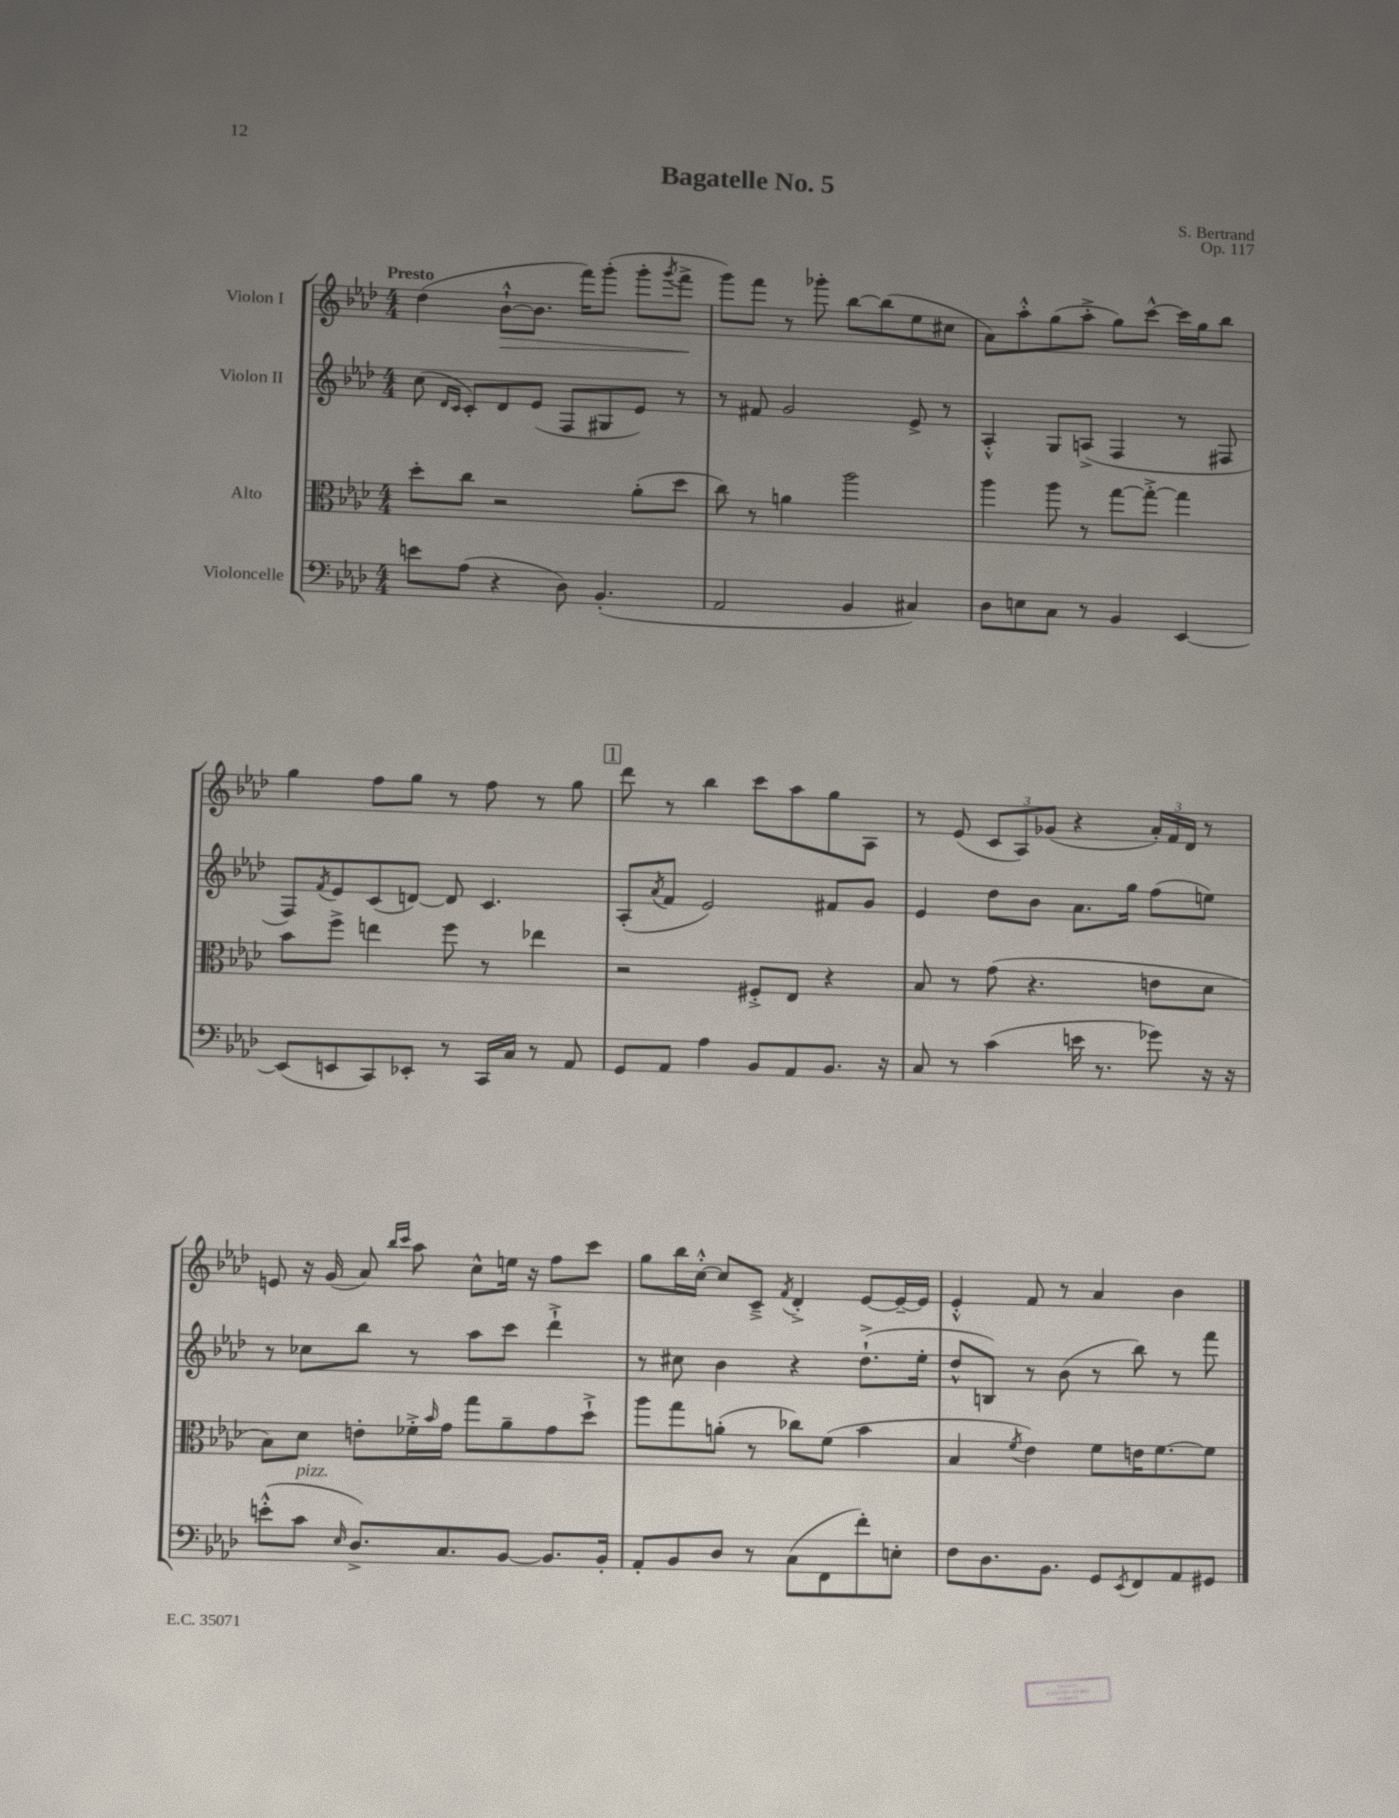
\header { title = "Bagatelle No. 5" composer = "S. Bertrand" opus = "Op. 117" }
<<
\new StaffGroup <<
\new Staff = "s0" \with { instrumentName = "Violon I" } {
    \clef treble \key aes \major \numericTimeSignature \time 4/4 \tempo "Presto"
    des''4( bes'8~-!-^\> bes'8. f'''16) g'''8-.( g'''8-. \acciaccatura { g'''8 } f'''8->\! |
    g'''8) f'''8 r8 ges'''8-. bes''8~ bes''8( ees''8 cis''8 |
    aes'8) aes''8-.-^ g''8( aes''8-.-> g''8) c'''8~-^ c'''16 g''16 bes''8 |
    g''4 f''8 g''8 r8 f''8 r8 g''8 |
    \mark \markup { \box "1" } des'''8 r8 bes''4 c'''8 aes''8 g''8 aes8 |
    r8 ees'8( \tuplet 3/2 { c'8 aes8) ges'8( } r4 \tuplet 3/2 { aes'16-.) f'16 des'16 } r8 |
    e'8 r16 g'16( aes'8) \grace { bes''16 c'''16 } aes''8 c''8-^ e''16 r16 f''8 c'''8 |
    g''8 bes''16 c''16~-.-^ c''8 c'8---> \acciaccatura { f'8 } des'4-.-> ees'8~ ees'16~-- ees'16 |
    ees'4-.-^ f'8 r8 aes'4 bes'4 \bar "|." |
}
\new Staff = "s1" \with { instrumentName = "Violon II" } {
    \clef treble \key aes \major \numericTimeSignature \time 4/4
    c''8( \grace { des'16 c'16 } c'8-.) des'8 ees'8( f8 gis8 ees'8) r8 |
    r8 fis'8 g'2 ees'8-> r8 |
    aes4-.-^ g8 a8->( f4 r8 fis8 |
    f8) \acciaccatura { f'8 } ees'8 c'8( d'8~) d'8 c'4. |
    \mark \markup { \box "1" } aes8-.( \acciaccatura { aes'8 } f'8 ees'2) fis'8 g'8 |
    ees'4 des''8 bes'8 aes'8. g''16 f''8( e''8) |
    r8 ces''8 bes''8 r8 aes''8 c'''8 des'''4-!-> |
    r8 cis''8 bes'4 r4 des''8.-!->( ees''16-. |
    des''8-^ b8) r8 bes'8( r8 bes''8) r8 f'''8 \bar "|." |
}
\new Staff = "s2" \with { instrumentName = "Alto" } {
    \clef alto \key aes \major \numericTimeSignature \time 4/4
    des''8-. c''8 r2 aes'8-.( des''8 |
    c''8) r8 a'4 aes''2 |
    aes''4 aes''8 r8 g''8~ g''8~-.-> g''4 |
    bes'8 f''8-> e''4 f''8 r8 ees''4 |
    \mark \markup { \box "1" } r2 fis8-.-> ees8 r4 |
    bes8 r8 g'8( r4. e'8 des'8 |
    bes8) des'8 e'8-. fes'16-.-> \grace { bes'16 } g'16 g''8 aes'8-- g'8 des''8-!-> |
    aes''8 g''8 a'8-.( r8 ces''8) f'8( bes'4 |
    bes4 \acciaccatura { f'8 } ees'4) f'8 e'16 f'8.~ f'8 \bar "|." |
}
\new Staff = "s3" \with { instrumentName = "Violoncelle" } {
    \clef bass \key aes \major \numericTimeSignature \time 4/4
    e'8 aes8( r4 des8) bes,4.-.( |
    aes,2 bes,4 cis4) |
    des8 e8 c8 r8 bes,4 ees,4~ |
    ees,8( e,8 c,8) ees,8-. r8 c,16 c16 r8 aes,8 |
    \mark \markup { \box "1" } g,8 aes,8 aes4 bes,8 aes,8 bes,8. r16 |
    c8 r8 c'4( e'16 r8. ges'8) r16 r16 |
    e'8-.-^( c'8^\markup { \italic "pizz." } \grace { ees16 } des8.->) c8. bes,8~ bes,8. bes,16-. |
    aes,8-. bes,8 des8 r8 c8( f,8 f'8-.) e8-. |
    f8 des8. bes,8. g,8 \acciaccatura { ees,8 } f,8 aes,8 gis,8 \bar "|." |
}
>>
>>
\layout { \context { \Score \remove "Bar_number_engraver" } }
